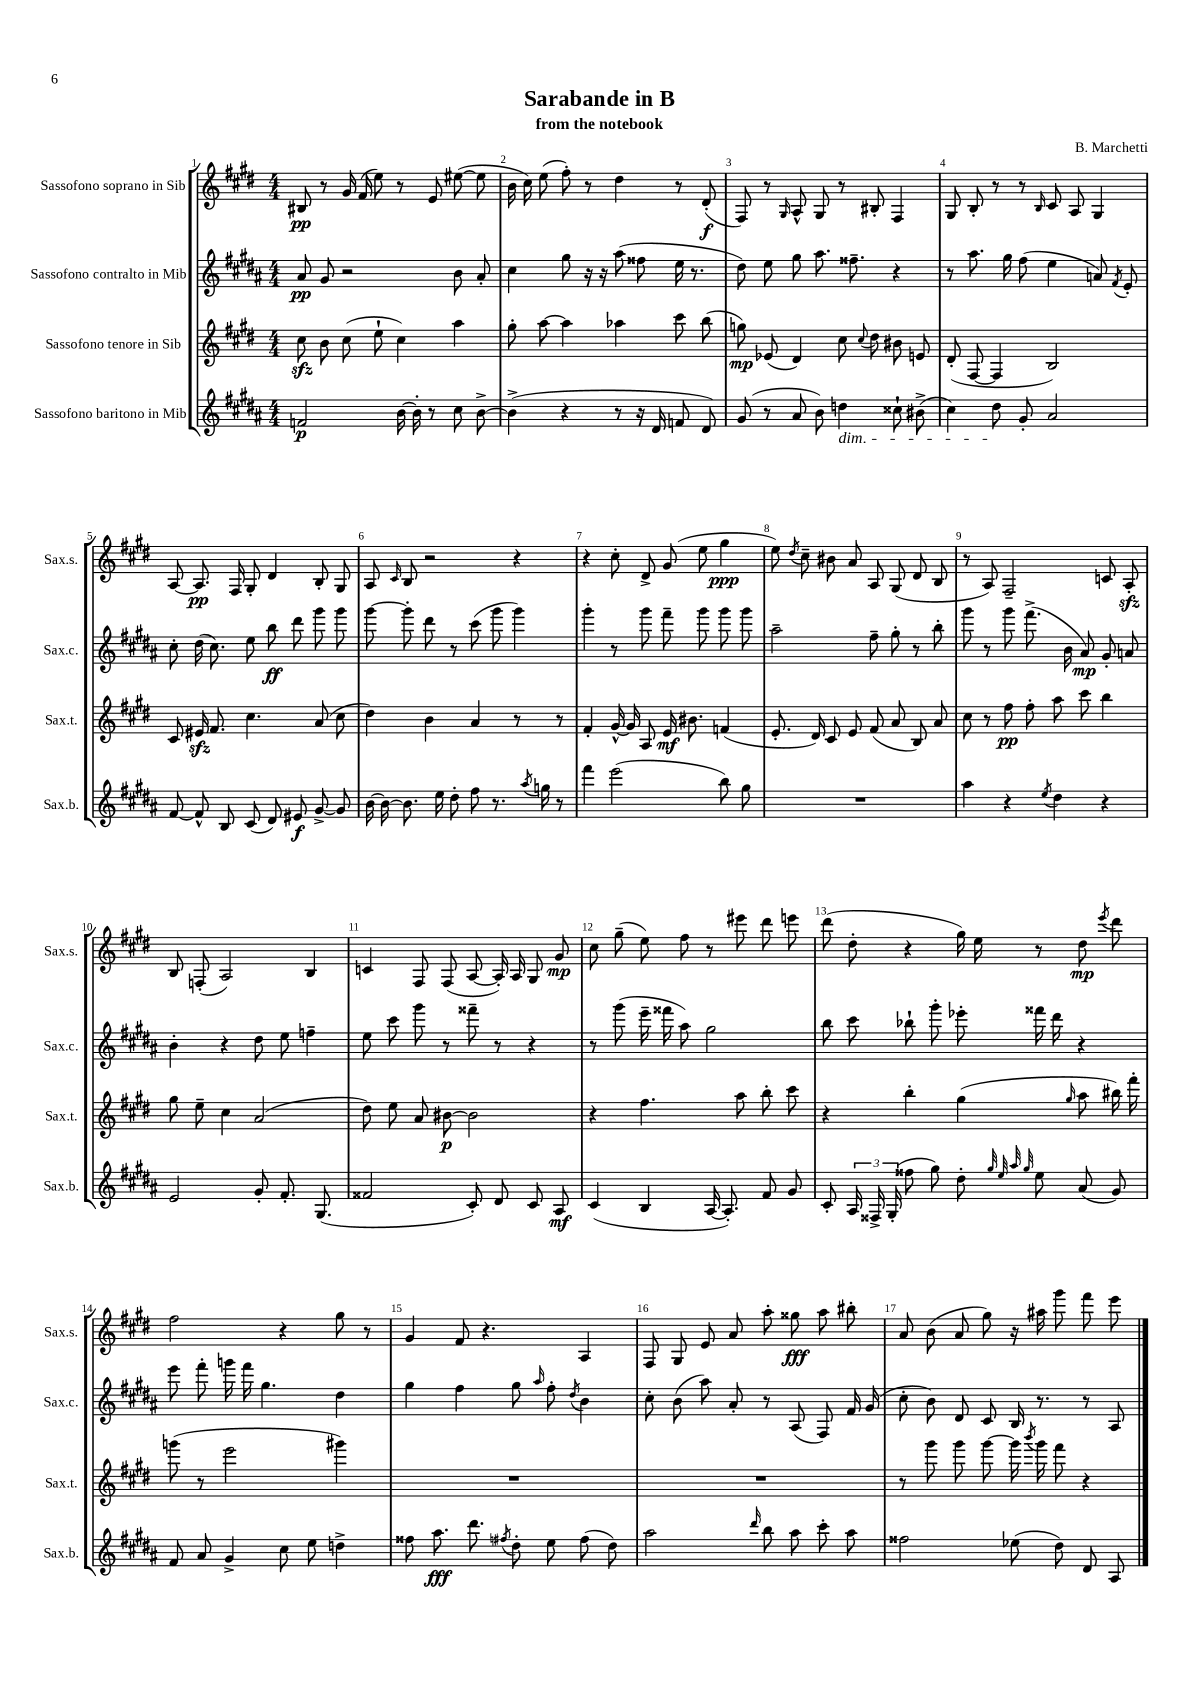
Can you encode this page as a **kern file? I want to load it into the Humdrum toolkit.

**kern	**dynam	**kern	**dynam	**kern	**dynam	**kern	**dynam
*part4	*part4	*part3	*part3	*part2	*part2	*part1	*part1
*staff4	*staff4	*staff3	*staff3	*staff2	*staff2	*staff1	*staff1
*I"Sassofono baritono in Mib	*	*I"Sassofono tenore in Sib	*	*I"Sassofono contralto in Mib	*	*I"Sassofono soprano in Sib	*
*I'Sax.b.	*	*I'Sax.t.	*	*I'Sax.c.	*	*I'Sax.s.	*
*clefG2	*	*clefG2	*	*clefG2	*	*clefG2	*
*k[f#c#g#d#a#]	*	*k[f#c#g#d#]	*	*k[f#c#g#d#a#]	*	*k[f#c#g#d#]	*
*M4/4	*	*M4/4	*	*M4/4	*	*M4/4	*
=1	=1	=1	=1	=1	=1	=1	=1
2fn/	p	8cc#zz\	.	8a#/	pp	8B#X/	pp
.	.	8b\	.	8g#/	.	8r	.
.	.	(8cc#\	.	2r	.	16g#/	.
.	.	.	.	.	.	(16f#/	.
.	.	8ee`\	.	.	.	8ee\)	.
[16b\	.	4cc#\)	.	.	.	8r	.
16b'\]	.	.	.	.	.	.	.
8r	.	.	.	.	.	8e/	.
8cc#\	.	4aa\	.	8b\	.	([8ee#X\	.
[8b^\	.	.	.	8a#'/	.	8ee#\]	.
=2	=2	=2	=2	=2	=2	=2	=2
(4b^\]	.	8gg#'\	.	4cc#\	.	16b\	.
.	.	.	.	.	.	16cc#\)	.
.	.	[8aa\	.	.	.	(8ee\	.
4r	.	4aa\]	.	8gg#\	.	8ff#'\)	.
.	.	.	.	16r	.	8r	.
.	.	.	.	16r	.	.	.
8r	.	4aa-X\	.	(8aa#\	.	4dd#\	.
16r	.	.	.	8ff##X\	.	.	.
16d#/	.	.	.	.	.	.	.
8fn/	.	8ccc#\	.	16ee\	.	8r	.
.	.	.	.	8.r	.	.	.
8d#/)	.	(8bb\	.	.	.	(8d#'/	f
=3	=3	=3	=3	=3	=3	=3	=3
(8g#/	.	8ggn\)	mp	8dd#\)	.	8F#/)	.
8r	.	(8e-X/	.	8ee\	.	8r	.
.	.	.	.	.	.	16qqG#/	.
8a#/	.	4d#/)	.	8gg#\	.	8A^^/	.
8b\)	.	.	.	8.aa#\	.	8G#/	.
!LO:TX:b:i:t=dim.	!	!	!	!	!	!	!
4ddn\	.	8cc#\	.	.	.	8r	.
.	.	.	.	8.ff##X~\	.	.	.
.	.	8qqcc#/	.	.	.	.	.
.	.	8dd#\	.	.	.	8B#X'/	.
8cc##X`\	.	8b#X\	.	4r	.	4F#/	.
(8b#X^\	.	8en/	.	.	.	.	.
=4	=4	=4	=4	=4	=4	=4	=4
4cc#\)	.	(8d#'/	.	8r	.	8G#/	.
.	.	[8F#/	.	8.aa#\	.	8B'/	.
8dd#\	.	4F#/]	.	.	.	8r	.
.	.	.	.	16gg#\	.	.	.
8g#'/	.	.	.	(8ff#\	.	8r	.
.	.	.	.	.	.	16qqB/	.
2a#/	.	2B/)	.	4ee\	.	8c#/	.
.	.	.	.	.	.	8A/	.
.	.	.	.	8an/)	.	4G#/	.
.	.	.	.	8qf#/	.	.	.
.	.	.	.	8e'/	.	.	.
!!LO:LB:g=z
=5	=5	=5	=5	=5	=5	=5	=5
[8f#/	.	8c#/	.	8cc#'\	.	[8A/	.
8f#^^/]	.	16e#Xzz/	.	(16dd#\	.	8.A/]	pp
.	.	8.f#/	.	8.cc#\)	.	.	.
8B/	.	.	.	.	.	.	.
.	.	.	.	.	.	16F#/	.
(8c#/	.	4.cc#\	.	8ee\	.	8G#'/	.
8d#/)	.	.	.	8bb\	ff	4d#/	.
8e#X/	f	.	.	8ddd#\	.	.	.
[8g#^/	.	(8a/	.	8ggg#\	.	8B'/	.
8g#/]	.	8cc#\	.	8ggg#\	.	8G#/	.
=6	=6	=6	=6	=6	=6	=6	=6
[16b\	.	4dd#\)	.	[8ggg#\	.	8A/	.
16b\_	.	.	.	.	.	.	.
.	.	.	.	.	.	16qqc#/	.
8.b\]	.	.	.	8ggg#'\]	.	8B/	.
.	.	4b\	.	8ddd#\	.	2r	.
16ee\	.	.	.	.	.	.	.
8dd#'\	.	.	.	8r	.	.	.
8ff#\	.	4a/	.	(8ccc#\	.	.	.
8.r	.	.	.	8ggg#\	.	.	.
.	.	8r	.	4ggg#\)	.	4r	.
8qaa#/	.	.	.	.	.	.	.
16ggn\	.	.	.	.	.	.	.
8r	.	8r	.	.	.	.	.
=7	=7	=7	=7	=7	=7	=7	=7
4fff#\	.	4f#'/	.	4ggg#'\	.	4r	.
(2eee\	.	[16g#^^/	.	8r	.	8cc#'\	.
.	.	16g#/]	.	.	.	.	.
.	.	8A/	.	8ggg#\	.	8d#^/	.
.	.	16e/	mf	8fff#~\	.	(8g#/	.
.	.	8.b#X\	.	.	.	.	.
.	.	.	.	8ggg#\	.	8ee\	.
8bb\)	.	(4fn/	.	8ggg#\	.	4gg#\	ppp
8gg#\	.	.	.	8ggg#\	.	.	.
=8	=8	=8	=8	=8	=8	=8	=8
1r	.	8.e'/	.	2aa#~\	.	8ee\)	.
.	.	.	.	.	.	8qdd#/	.
.	.	.	.	.	.	8cc#~\	.
.	.	16d#/)	.	.	.	.	.
.	.	8c#/	.	.	.	8b#X\	.
.	.	8e/	.	.	.	8a/	.
.	.	(8f#/	.	8ff#~\	.	8A/	.
.	.	8a/	.	8gg#'\	.	(8G#/	.
.	.	8B/)	.	8r	.	8d#/	.
.	.	8a/	.	8bb'\	.	8B/	.
=9	=9	=9	=9	=9	=9	=9	=9
4aa#\	.	8cc#\	.	8ggg#\	.	8r	.
.	.	8r	.	8r	.	8A/)	.
4r	.	8ff#\	pp	8ggg#\	.	2F#~/	.
.	.	8ff#'\	.	(8.fff#^\	.	.	.
8qee/	.	.	.	.	.	.	.
4dd#\	.	8aa\	.	.	.	.	.
.	.	.	.	16b\	.	.	.
.	.	8ccc#\	.	8a#/)	mp	.	.
4r	.	4bb\	.	8g#'/	.	8cn/	.
.	.	.	.	8an/	.	8Azz'/	.
!!LO:LB:g=z
=10	=10	=10	=10	=10	=10	=10	=10
2e/	.	8gg#\	.	4b'\	.	8B/	.
.	.	8ee~\	.	.	.	(8Fn'/	.
.	.	4cc#\	.	4r	.	2A/)	.
8g#'/	.	(2a/	.	8dd#\	.	.	.
8.f#'/	.	.	.	8ee\	.	.	.
.	.	.	.	4ffn~\	.	4B/	.
(8.G#/	.	.	.	.	.	.	.
=11	=11	=11	=11	=11	=11	=11	=11
2f##X/	.	8dd#\)	.	8ee\	.	4cn/	.
.	.	8ee\	.	8ccc#\	.	.	.
.	.	8a/	.	8ggg#\	.	8F#/	.
.	.	[8b#X\	p	8r	.	(8F#/	.
8c#'/)	.	2b#\]	.	8fff##X~\	.	[8A/	.
8d#/	.	.	.	8r	.	16A'/])	.
.	.	.	.	.	.	16A/	.
8c#/	.	.	.	4r	.	8G#/	.
8A#/	mf	.	.	.	.	8g#/	mp
=12	=12	=12	=12	=12	=12	=12	=12
(4c#/	.	4r	.	8r	.	8cc#\	.
.	.	.	.	(8ggg#\	.	(8gg#~\	.
4B/	.	4.ff#\	.	16eee~\	.	8ee\)	.
.	.	.	.	16fff##X\	.	.	.
.	.	.	.	8aa#\)	.	8ff#\	.
[16A#/	.	.	.	2gg#\	.	8r	.
8.A#'/])	.	.	.	.	.	.	.
.	.	8aa\	.	.	.	8eee#X\	.
8f#/	.	8bb'\	.	.	.	8ddd#\	.
8g#/	.	8ccc#\	.	.	.	8eeen\	.
=13	=13	=13	=13	=13	=13	=13	=13
8c#'/	.	4r	.	8bb\	.	(8ddd#\	.
24A#/	.	.	.	8ccc#\	.	8dd#'\	.
24F##X^/	.	.	.	.	.	.	.
(24G#'/	.	.	.	.	.	.	.
8ff##X\	.	4bb'\	.	8bb-X`\	.	4r	.
8gg#\)	.	.	.	8ggg#'\	.	.	.
8dd#'\	.	(4gg#\	.	8eee-X'\	.	16gg#\)	.
.	.	.	.	.	.	16ee\	.
32qqgg#/	.	.	.	.	.	.	.
32qqee/	.	.	.	.	.	.	.
32qqaa#/	.	.	.	.	.	.	.
32qqgg#/	.	.	.	.	.	.	.
8ee\	.	.	.	16fff##X\	.	8r	.
.	.	.	.	16ddd#\	.	.	.
.	.	16qqgg#/	.	.	.	.	.
(8a#/	.	8aa\	.	4r	.	8dd#\	mp
.	.	.	.	.	.	8qeee/	.
8g#/)	.	16bb#X\)	.	.	.	8ddd#\	.
.	.	16fff#'\	.	.	.	.	.
!!LO:LB:g=z
=14	=14	=14	=14	=14	=14	=14	=14
8f#/	.	(8gggn\	.	8eee\	.	2ff#\	.
8a#/	.	8r	.	8fff#'\	.	.	.
4g#^/	.	2eee\	.	16gggn\	.	.	.
.	.	.	.	16fff#\	.	.	.
.	.	.	.	4.gg#\	.	.	.
8cc#\	.	.	.	.	.	4r	.
8ee\	.	.	.	.	.	.	.
4ddn^\	.	4ggg#X\)	.	4dd#\	.	8gg#\	.
.	.	.	.	.	.	8r	.
=15	=15	=15	=15	=15	=15	=15	=15
8ff##X\	.	1r	.	4gg#\	.	4g#/	.
8.aa#\	fff	.	.	.	.	.	.
.	.	.	.	4ff#\	.	8f#/	.
8.ddd#\	.	.	.	.	.	.	.
.	.	.	.	.	.	4.r	.
8qff#X/	.	.	.	.	.	.	.
8dd#'\	.	.	.	8gg#\	.	.	.
.	.	.	.	16qqaa#/	.	.	.
8ee\	.	.	.	8ff#'\	.	.	.
.	.	.	.	8qdd#/	.	.	.
(8ff#\	.	.	.	4b\	.	4A/	.
8dd#\)	.	.	.	.	.	.	.
=16	=16	=16	=16	=16	=16	=16	=16
2aa#\	.	1r	.	8cc#'\	.	8F#/	.
.	.	.	.	(8b\	.	8G#/	.
.	.	.	.	8aa#\)	.	8e/	.
.	.	.	.	8a#'/	.	8a/	.
16qqddd#/	.	.	.	.	.	.	.
8bb\	.	.	.	8r	.	8aa'\	.
8aa#\	.	.	.	(8A#/	.	8gg##X\	fff
8ccc#'\	.	.	.	8F#/)	.	8aa\	.
8aa#\	.	.	.	16f#/	.	8bb#X'\	.
.	.	.	.	(16g#/	.	.	.
=17	=17	=17	=17	=17	=17	=17	=17
2ff##X\	.	8r	.	8cc#'\	.	8a/	.
.	.	8ggg#\	.	8b\)	.	(8b\	.
.	.	8ggg#\	.	8d#/	.	8a/	.
.	.	[8ggg#\	.	8c#/	.	8gg#\)	.
(8ee-X\	.	16ggg#\]	.	16B/	.	16r	.
.	.	8qbbb/	.	.	.	.	.
.	.	16ggg#\	.	8.r	.	16aa#X\	.
8dd#\)	.	8fff#\	.	.	.	8ggg#\	.
8d#/	.	4r	.	8r	.	8fff#\	.
8A#/	.	.	.	8A#/	.	8eee\	.
==	==	==	==	==	==	==	==
*-	*-	*-	*-	*-	*-	*-	*-
